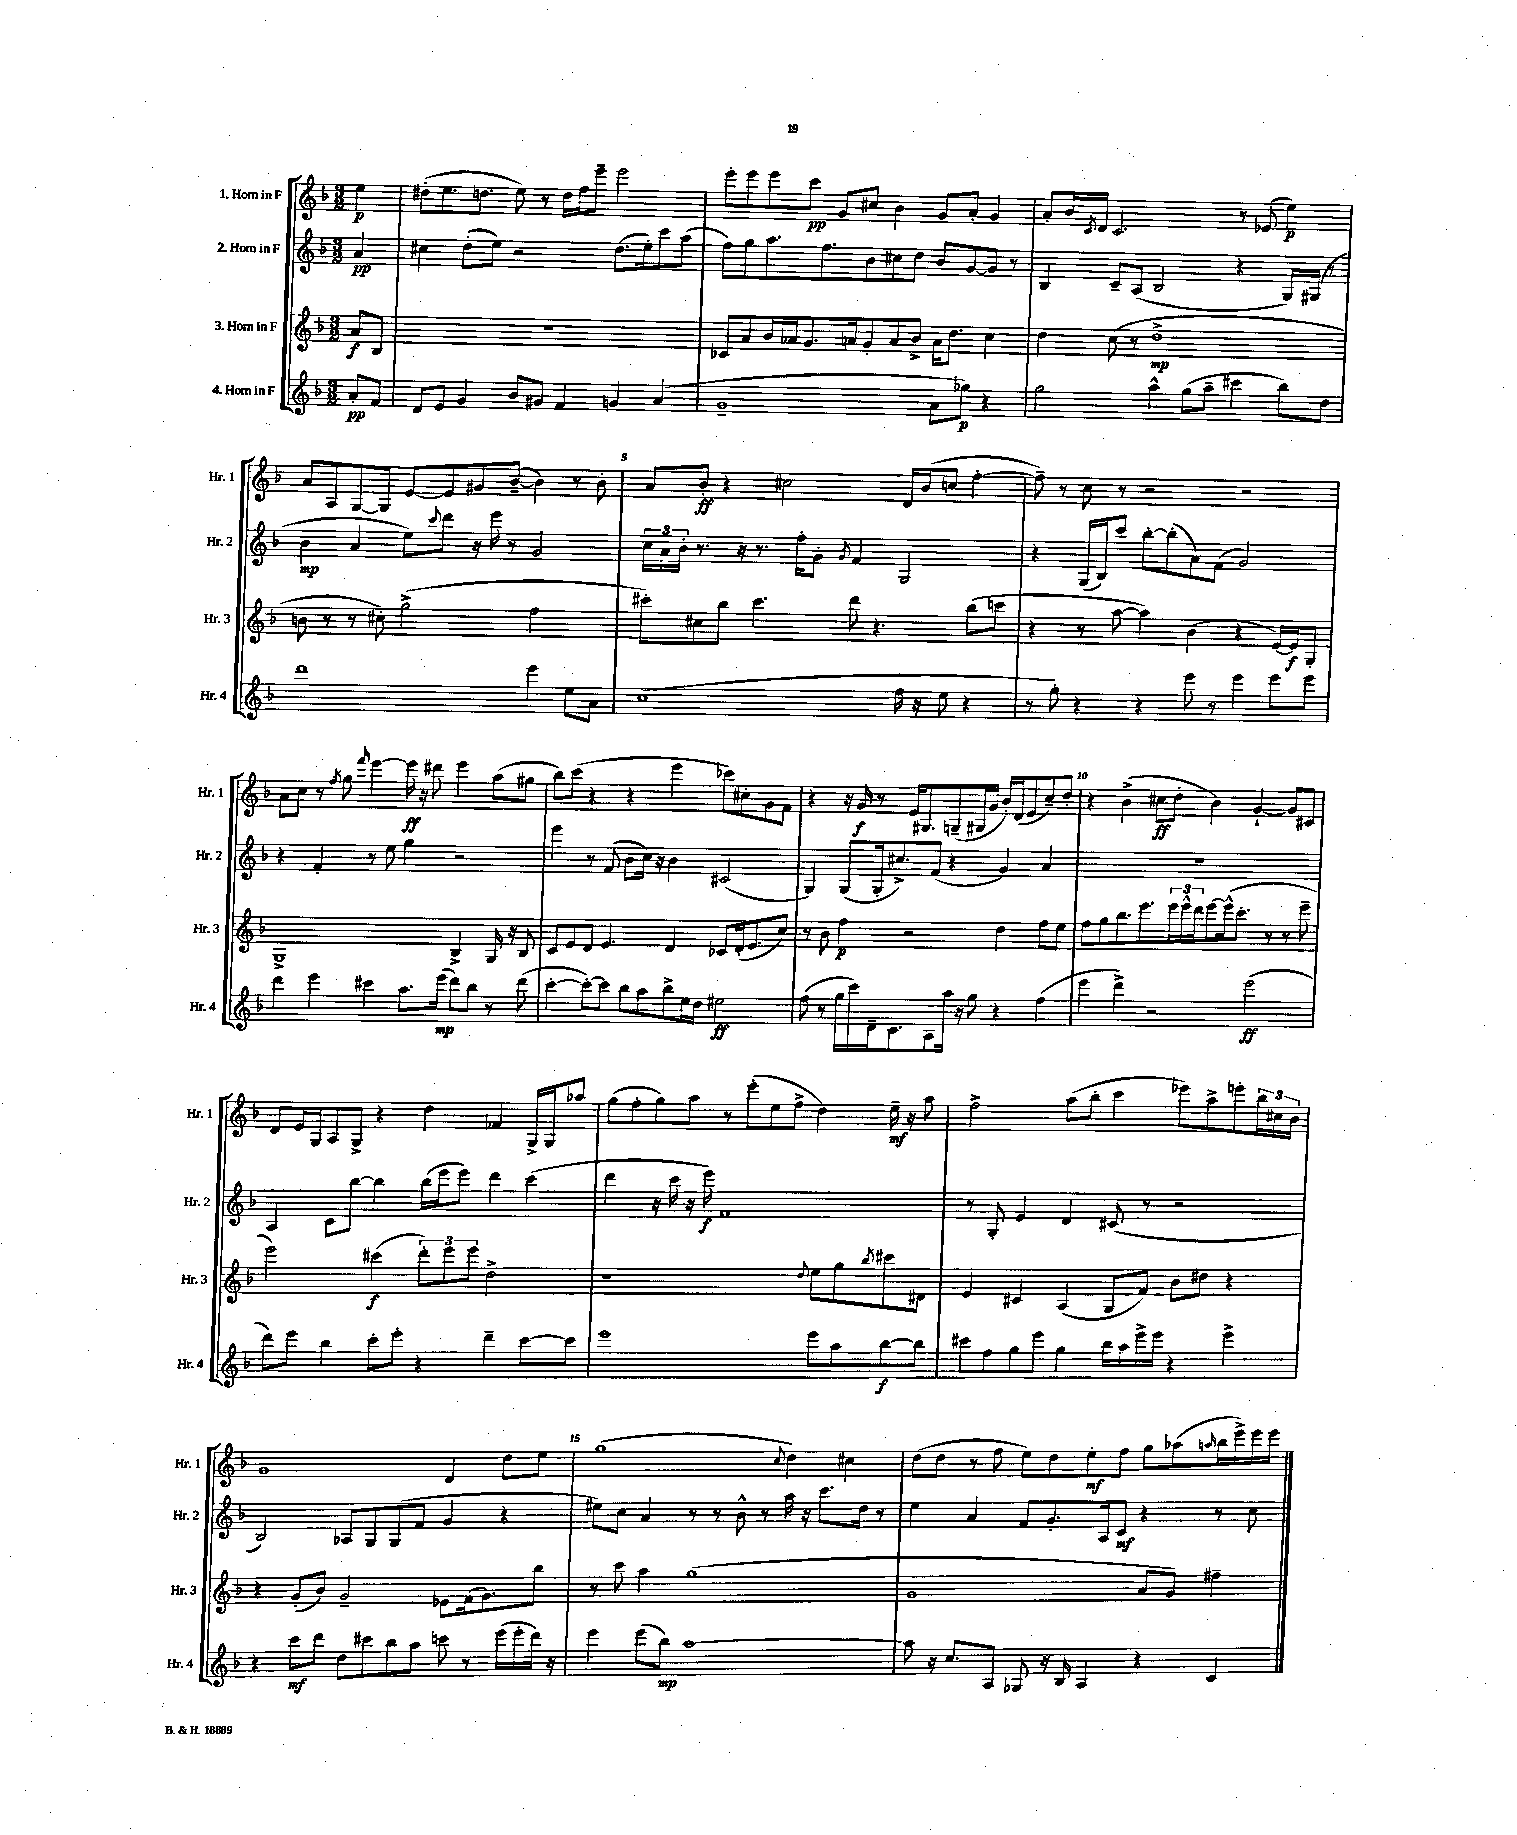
<<
\new StaffGroup <<
\new Staff = "s0" \with { instrumentName = "1. Horn in F" shortInstrumentName = "Hr. 1" } {
    \clef treble \key f \major \numericTimeSignature \time 3/2 \partial 4
    e''4\p |
    dis''8-.( e''8. d''8. e''8) r8 d''16 f''16 e'''8-- e'''2 |
    e'''8-. e'''8 e'''8 c'''8\pp g'8 cis''8 bes'4 g'8 a'8-. g'4 |
    a'8-. bes'16 \acciaccatura { c'8 } d'16 c'2. r8 ees'8( e''4\p) |
    a'8 a8 g8~ g8 e'8~ e'8 gis'8 bes'8~--( bes'4) r8 bes'8-. |
    a'8 bes'8-.\ff r4 cis''2 d'16 bes'16( c''8 f''4~-. |
    f''8--) r8 c''8 r8 r2 r2 |
    a'8 c''8 r8 \acciaccatura { f''8 } g''8 \grace { f'''16 } e'''4~ e'''16\ff r16 dis'''8 e'''4 a''8( gis''8 |
    bes''8) c'''8( r4 r4 e'''4 ces'''8) cis''8-. g'8 f'8 |
    r4 r16 g'16\f r8 e'16 gis8. g8--( gis16 g'16 bes'16-.) d'16( e'8 c''8--) d''8-. |
    r4 bes'4->( cis''8\ff d''8-. bes'4) g'4~-! g'8 cis'8 |
    d'8 e'16 g16 a8 g8-> r4 d''4 fes'4 g16-> g16 aes''8 |
    g''8( f''8-. g''8) a''8 r8 e'''8-.( e''8 f''8-> d''4) e''16--\mf r16 a''8 |
    f''2-> a''8( bes''8-. c'''4 ees'''8) a''8-> e'''8-. \tuplet 3/2 { bes''16 cis''16 bes'16 } |
    g'1 d'4 d''8 e''8 |
    g''1( \appoggiatura { c''8 } d''4) cis''4 |
    d''8( d''8 r8 f''8 e''8) d''8 e''8-.\mf f''8 g''8 aes''8( \grace { a''16 } bes''16 e'''16->) e'''16 e'''16 \bar "|." |
}
\new Staff = "s1" \with { instrumentName = "2. Horn in F" shortInstrumentName = "Hr. 2" } {
    \clef treble \key f \major \numericTimeSignature \time 3/2 \partial 4
    a'4\pp |
    cis''4 d''8-.( e''8) r2 d''8.( e''16-.) c'''8 a''8( |
    f''8) g''8 a''8. f''8. bes'8 cis''8 d''8 bes'8 g'8~ g'8 r8 |
    bes4 c'8-- a8( bes2 r4 g16) gis16( r8 |
    bes'4\mp a'4 e''8) \appoggiatura { c'''8 } d'''8 r16 e'''16 r8 g'2 |
    \tuplet 3/2 { c''16 a'16 bes'16-. } r8. r16 r8. f''16-. g'8-. \acciaccatura { g'8 } f'4 g2 |
    r4 g16( bes16) c'''8 bes''8~-. bes''8-.( a'8) f'8( g'2) |
    r4 f'4-. r8 e''8 g''4 r2 |
    e'''4 r8 f'8( bes'8 c''16) r16 bes'4 cis'2( |
    g4) g8( g16-. cis''8.->) f'8( r4 g'4) a'4 |
    R1. |
    a4 c'8 bes''8~ bes''4 bes''16( e'''16 e'''8) d'''4 c'''4( |
    d'''4 r16 c'''16 r16 e'''16\f) f'1 |
    r8 g8-. e'4 d'4 cis'8( r8 r2 |
    bes2) aes8 g8 g8( f'8 g'4 r4 |
    eis''8) c''8 a'4 r8 r8 bes'8-^ r8 a''16 r16 c'''8. d''16 r8 |
    e''4 a'4 f'8 g'8.-. a16 c'8\mf r4 r8 c''8 \bar "|." |
}
\new Staff = "s2" \with { instrumentName = "3. Horn in F" shortInstrumentName = "Hr. 3" } {
    \clef treble \key f \major \numericTimeSignature \time 3/2 \partial 4
    a'8\f bes8 |
    R1. |
    ces'8 a'8 bes'16 aes'16 g'8. a'16 g'8-. a'8 bes'8-> a'16 d''8. c''4 |
    d''4 c''8( r8 d''1->\mp |
    b'8 r8 r8 cis''8-.) g''2->( f''2 |
    cis'''8-.) cis''8 bes''8 cis'''4. d'''8 r4. bes''8( c'''8 |
    r4 r8 a''8~ a''4) bes'4( r4 e'16~) e'16\f g8-. |
    g1-> bes4-> g16 r16 bes8 |
    c'8 e'8 d'8 e'4. d'4 ces'8 d'16-.( e'8. c''8) |
    r8 bes'8 f''4\p r2 d''4 f''8 e''8 |
    f''8 g''8 bes''8. e'''8. \tuplet 3/2 { e'''16 e'''16-^ d'''16 } e'''8~ e'''16-^( c'''8.-. r8 r8 e'''8-- |
    e'''2) cis'''4\f( \tuplet 3/2 { d'''8-.) e'''8 e'''8 } d''2-> |
    r1 \appoggiatura { d''8 } e''8 g''8 \acciaccatura { bes''8 } cis'''8 dis'8 |
    e'4 cis'4 a4( g8 f'8) bes'8 dis''8 r4 |
    r4 g'8-.( bes'8) g'2-- ees'8 f'16( g'8.) bes''8 |
    r8 c'''8 a''4 g''1( |
    g'1 a'8 g'8) fis''4-- \bar "|." |
}
\new Staff = "s3" \with { instrumentName = "4. Horn in F" shortInstrumentName = "Hr. 4" } {
    \clef treble \key f \major \numericTimeSignature \time 3/2 \partial 4
    a'8-.\pp f'8 |
    d'8 e'8 g'4 bes'8 gis'8 f'4 g'4 a'4( |
    g'1-- a'8 ges''8\p) r4 |
    g''2 a''4-^ g''8( a''8-- cis'''4 bes''8) d''8 |
    d'''1 e'''4 e''8 a'8 |
    c''1( f''16 r16 e''8 r4 |
    r8 g''8-.) r4 r4 e'''8 r8 e'''4 e'''8 e'''8 |
    d'''4 e'''4 cis'''4 a''8. e'''16\mp( d'''8) bes''8 r8 d'''8( |
    c'''4~-. c'''8~-.) c'''8 bes''8 a''8 bes''8-> e''16 d''16 eis''2\ff |
    f''8( r8 g''16 c'''16) d'16-- c'8. a8 a''16 r16 g''8 r4 f''4( |
    e'''4 d'''4->) r2 e'''2\ff( |
    d'''8) e'''8 bes''4 c'''8-. e'''8-. r4 d'''4-- c'''8~ c'''8 |
    e'''1 e'''8 a''8 bes''8~\f bes''8 |
    cis'''8 f''8 g''8 e'''8 g''4 bes''16 a''16 e'''16-> e'''16 r4 e'''4-> |
    r4 c'''8\mf d'''8 d''8 cis'''8 bes''8 a''8 c'''8 r8 e'''16( e'''16-. d'''16) r16 |
    e'''4 e'''8( bes''8\mp) a''1~ |
    a''8 r16 c''8. a8 ges8 r16 bes16 a4 r4 c'4 \bar "|." |
}
>>
>>
\layout { \context { \Score \override BarNumber.break-visibility = ##(#f #t #t) barNumberVisibility = #(every-nth-bar-number-visible 5) } }
